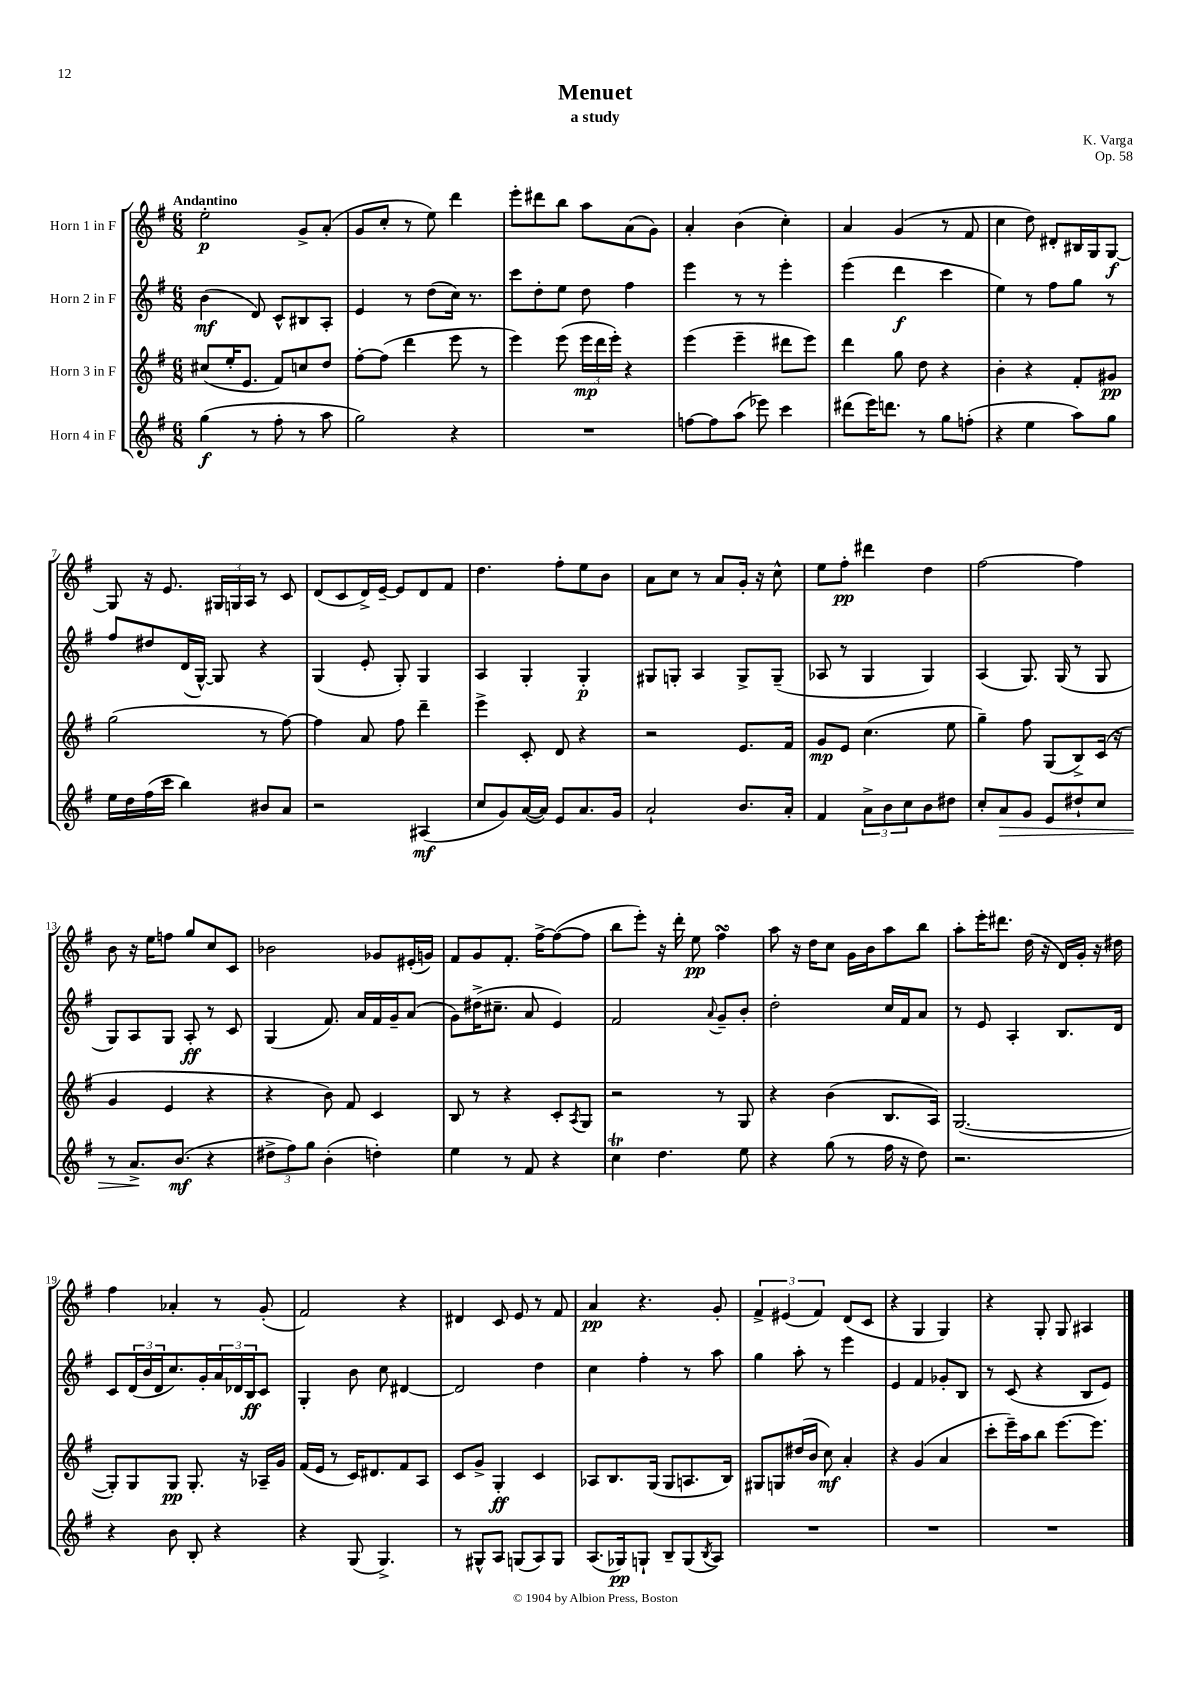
\header { title = "Menuet" composer = "K. Varga" subtitle = "a study" opus = "Op. 58" }
<<
\new StaffGroup <<
\new Staff = "s0" \with { instrumentName = "Horn 1 in F" } {
    \clef treble \key g \major \numericTimeSignature \time 6/8 \tempo "Andantino"
    e''2-.\p g'8-> a'8-.( |
    g'8 c''8-. r8 e''8) d'''4 |
    e'''8-. dis'''8 b''8 a''8 a'8( g'8) |
    a'4-. b'4( c''4-.) |
    a'4 g'4( r8 fis'8 |
    c''4 d''8) dis'8-. bis16 g16 g8~\f |
    g8 r16 e'8. \tuplet 3/2 { gis16 g16 a16 } r8 c'8 |
    d'8( c'8 d'16->) e'16~-- e'8 d'8 fis'8 |
    d''4. fis''8-. e''8 b'8 |
    a'8 c''8 r8 a'8 g'16-. r16 c''8-^ |
    e''8 fis''8-.\pp dis'''4 d''4 |
    fis''2~ fis''4 |
    b'8 r16 e''16 f''8 g''8 c''8 c'8 |
    bes'2 ges'8 eis'16-.( g'16) |
    fis'8 g'8 fis'8.-. fis''16~-> fis''8~( fis''8 |
    b''8 e'''8-.) r16 d'''16-. e''8\pp fis''4\turn |
    a''8 r16 d''16 c''8 g'16 b'16 a''8 b''8 |
    a''8-. e'''16-. dis'''8. d''16( r16 d'16) g'16-. r16 dis''16 |
    fis''4 aes'4-. r8 g'8-.( |
    fis'2) r4 |
    dis'4 c'8 e'8 r8 fis'8 |
    a'4\pp r4. g'8-. |
    \tuplet 3/2 { fis'4-> eis'4( fis'4) } d'8( c'8 |
    r4 g4 g4) |
    r4 g8-. g8 ais4 \bar "|." |
}
\new Staff = "s1" \with { instrumentName = "Horn 2 in F" } {
    \clef treble \key g \major \numericTimeSignature \time 6/8
    b'4\mf( d'8) c'8-^ bis8 a8-. |
    e'4 r8 d''8( c''16) r8. |
    c'''8 d''8-. e''8 d''8 fis''4 |
    e'''4 r8 r8 e'''4-. |
    e'''4( d'''4\f c'''4 |
    e''4) r8 fis''8 g''8 r8 |
    fis''8 dis''8 d'16( g16~-^) g8 r4 |
    g4( e'8-. g8-.) g4 |
    a4 g4-. g4-.\p |
    gis8 g8-. a4 g8-> g8--( |
    aes8 r8 g4 g4) |
    a4( g8.) g16( r8 g8 |
    g8) a8 g8 a8-.\ff r8 c'8 |
    g4( fis'8.) a'16 fis'16 g'16-- a'8( |
    g'8) dis''16->( cis''8.-- a'8 e'4) |
    fis'2 \appoggiatura { a'8 } g'8-- b'8-. |
    d''2-. c''16 fis'16 a'8 |
    r8 e'8 a4-. b8. d'16 |
    c'8 \tuplet 3/2 { d'16( b'16 d'16 } c''8.) g'16-. \tuplet 3/2 { a'16 des'16 b16\ff } c'8 |
    g4-. b'8 c''8 dis'4~ |
    dis'2 d''4 |
    c''4 fis''4-. r8 a''8 |
    g''4 a''8-. r8 e'''4 |
    e'4 fis'4 ges'8-. b8 |
    r8 c'8( r4 b8 e'8) \bar "|." |
}
\new Staff = "s2" \with { instrumentName = "Horn 3 in F" } {
    \clef treble \key g \major \numericTimeSignature \time 6/8
    cis''8( e''16-. e'8. fis'8) c''8 d''8 |
    fis''8~-. fis''8( d'''4 e'''8 r8 |
    e'''4) e'''8( \tuplet 3/2 { e'''16\mp d'''16 e'''16-.) } r4 |
    e'''4( e'''4-- dis'''8 e'''8) |
    d'''4 g''8 d''8 r4 |
    b'4-. r4 fis'8-. gis'8\pp |
    g''2( r8 fis''8~) |
    fis''4 a'8 fis''8 d'''4-- |
    e'''4-> c'8-. d'8 r4 |
    r2 e'8. fis'16 |
    g'8\mp e'8 c''4.( e''8 |
    g''4--) fis''8 g8( b8->) c'16( r16 |
    g'4 e'4 r4 |
    r4 b'8) fis'8 c'4 |
    b8 r8 r4 c'8-. \acciaccatura { a8 } g8 |
    r2 r8 g8 |
    r4 b'4( b8. a16) |
    g2.~( |
    g8-.) g8 g8\pp g8.-. r16 aes16-- g'16 |
    fis'16( e'16 r8 c'16) dis'8. fis'8 a8 |
    c'8 g'8-> g4-.\ff c'4 |
    aes8 b8. g16( g8 a8. b16) |
    gis8 g8 dis''16( b'16 c''8\mf) a'4-. |
    r4 g'4( a'4 |
    c'''8-. e'''16--) a''16 b''8 e'''8.~ e'''8. \bar "|." |
}
\new Staff = "s3" \with { instrumentName = "Horn 4 in F" } {
    \clef treble \key g \major \numericTimeSignature \time 6/8
    g''4\f( r8 fis''8-. r8 a''8 |
    g''2) r4 |
    R2. |
    f''8~ f''8 a''8( ees'''8) c'''4 |
    dis'''8( e'''16) d'''8. r8 g''8 f''8-.( |
    r4 e''4 a''8) g''8 |
    e''16 d''16 fis''16( c'''16 b''4) bis'8 a'8 |
    r2 ais4\mf( |
    c''8 g'8) a'16~( a'16) e'8 a'8. g'16 |
    a'2-! b'8. a'16-. |
    fis'4 \tuplet 3/2 { a'8-> b'8 c''8 } b'8 dis''8 |
    c''8-. a'8\> g'8 e'8 dis''8-! c''8 |
    r8 a'8.->\! b'8.\mf( r4 |
    \tuplet 3/2 { dis''8-> fis''8) g''8 } b'4-.( d''4-.) |
    e''4 r8 fis'8 r4 |
    c''4\trill d''4. e''8 |
    r4 g''8( r8 fis''16 r16 d''8) |
    r2. |
    r4 b'8 b8-. r4 |
    r4 g8( g4.->) |
    r8 gis8-^ a8 g8( a8) g8 |
    a8.( ges16\pp) g8-! b8-- g8( \acciaccatura { b8 } a8) |
    R2. |
    R2. |
    R2. \bar "|." |
}
>>
>>
